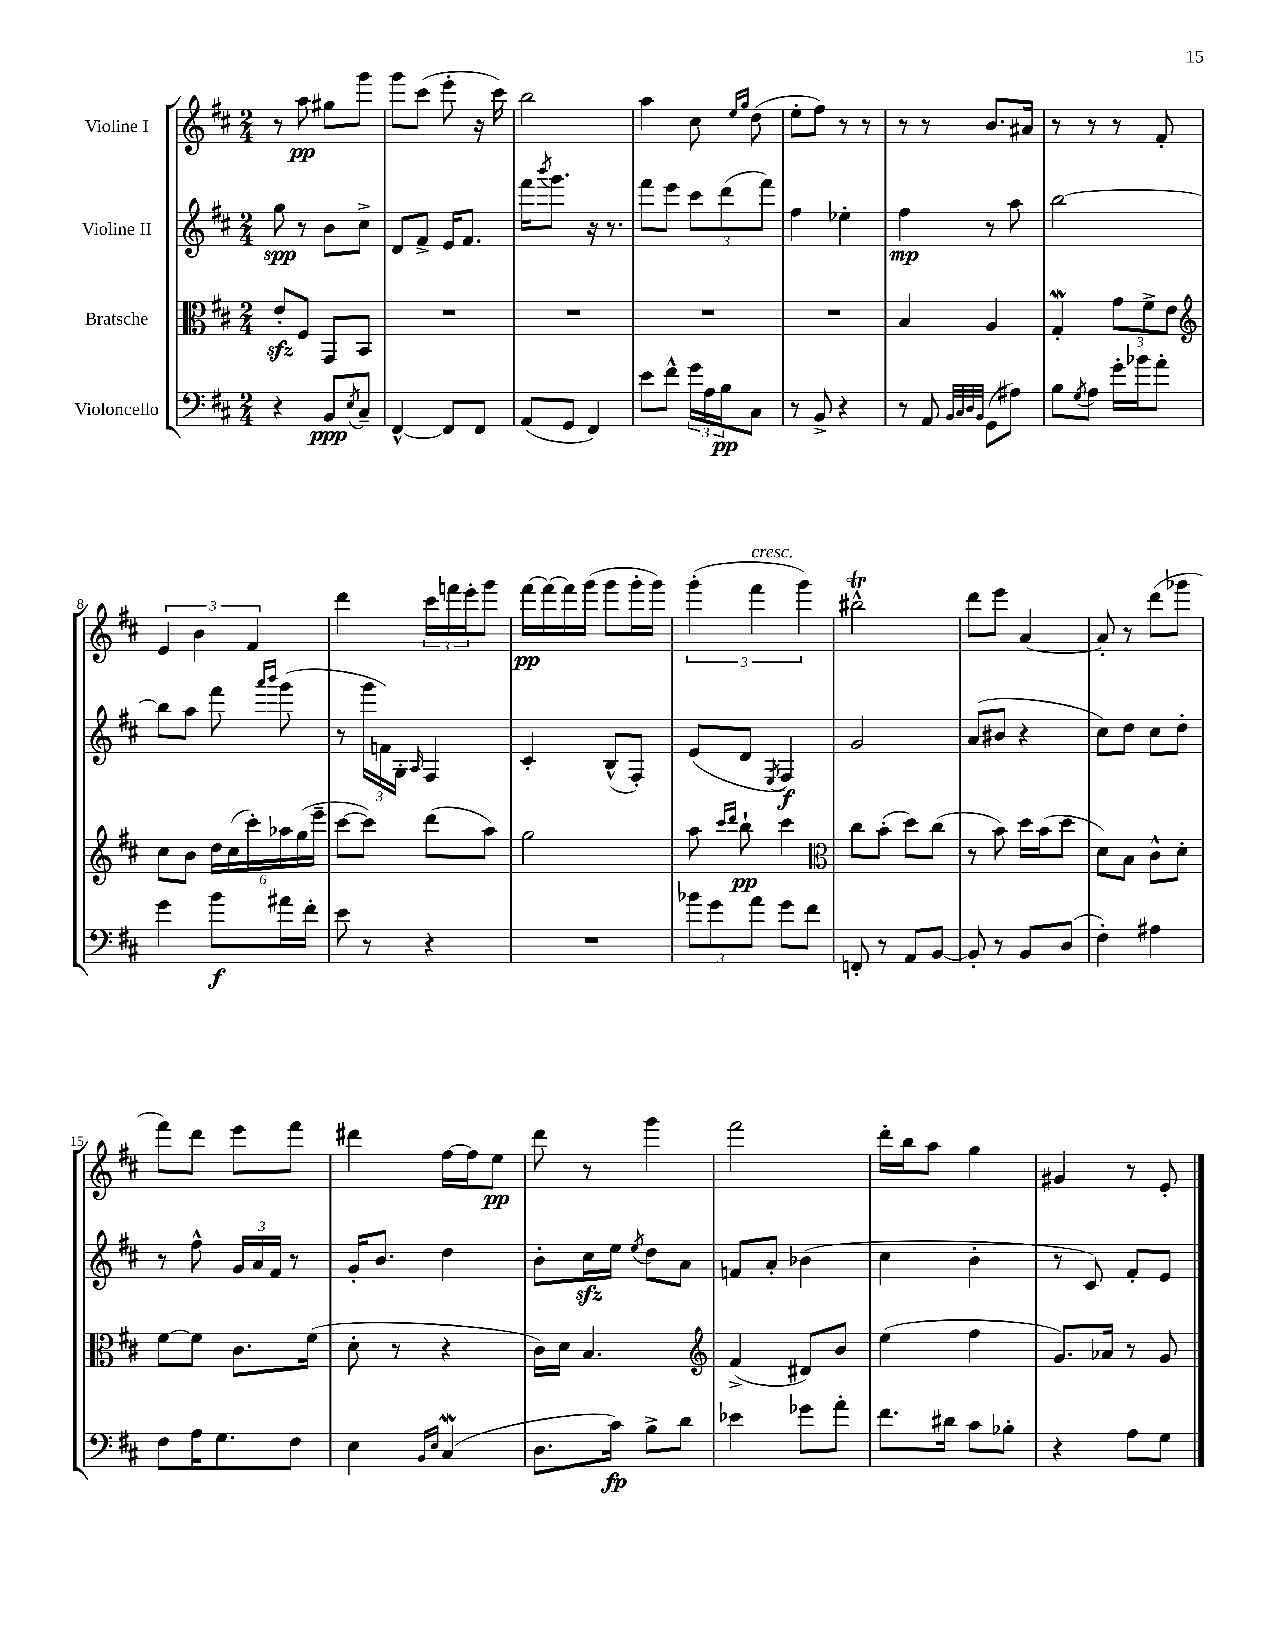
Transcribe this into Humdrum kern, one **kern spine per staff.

**kern	**kern	**kern	**kern
*staff4	*staff3	*staff2	*staff1
*clefF4	*clefC3	*clefG2	*clefG2
*k[f#c#]	*k[f#c#]	*k[f#c#]	*k[f#c#]
*M2/4	*M2/4	*M2/4	*M2/4
4r	8e'	8gg	8r
.	8F#	8r	8aa
8BB	8GG	8b	8gg#
8qE	.	.	.
8C#~	8BB	8cc#^	8ggg
=	=	=	=
[4FF#^^	2r	8d	8ggg
.	.	8f#^	(8ccc#
8FF#]	.	16e	8eee'
.	.	8.f#	.
8FF#	.	.	16r
.	.	.	16ccc#)
=	=	=	=
(8AA	2r	16fff#	2bb
.	.	8qbbb	.
.	.	8.ggg	.
8GG	.	.	.
4FF#)	.	16r	.
.	.	8.r	.
=	=	=	=
8e	2r	8fff#	4aa
8f#^^	.	8eee	.
24g	.	12ccc#	8cc#
24A	.	.	.
24B	.	(12ddd	.
.	.	.	16qqee
.	.	.	16qqgg
8C#	.	.	(8dd
.	.	12fff#)	.
=	=	=	=
8r	2r	4ff#	8ee'
8BB^	.	.	8ff#)
4r	.	4ee-'	8r
.	.	.	8r
=	=	=	=
8r	4B	4ff#	8r
8AA	.	.	8r
32qqBB	.	.	.
32qqC#	.	.	.
32qqD	.	.	.
32qqBB	.	.	.
(8GG	4A	8r	8.b
8A#)	.	8aa	.
.	.	.	16a#
=	=	=	=
8B	4G'	[2bb	8r
8qG	.	.	.
8A	.	.	8r
16g'	12g	.	8r
16b-	.	.	.
.	12f#^	.	.
8a'	.	.	8f#'
.	12e	.	.
=	=	=	=
*	*clefG2	*	*
4g	8cc#	8bb]	6e
.	8b	8aa	.
.	.	.	6b
8b	24dd	8fff#	.
.	(24cc#	.	.
.	24ccc#')	.	6f#
.	.	16qqaaa	.
.	.	16qqbbb	.
16a#	24aa-	(8ggg	.
.	(24gg	.	.
16f#'	.	.	.
.	24eee~	.	.
=	=	=	=
8e	[8ccc#	8r	4ddd
8r	8ccc#])	24ggg	.
.	.	24f)	.
.	.	24G'	.
.	.	16qqA	.
4r	(8ddd	4F#	24ccc#
.	.	.	24fff
.	.	.	24eee'
.	8aa)	.	8ggg
=	=	=	=
2r	2gg	4c#'	[16fff#
.	.	.	16fff#_
.	.	.	16fff#]
.	.	.	(16ggg
.	.	(8B^^	8ggg
.	.	8F#')	16ggg'
.	.	.	16ggg)
=	=	=	=
12b-	8aa	(8e	(6ggg'
12g	.	.	.
.	16qqccc#	.	.
.	16qqddd	.	.
.	8bb`	8d	.
12a	.	.	6fff#
.	.	8qE	.
8g	4ccc#	4F#)	.
.	.	.	6ggg)
8f#	.	.	.
=	=	=	=
*	*clefC3	*	*
8FF'	8cc#	2g	2bb#^^
8r	(8b'	.	.
8AA	8dd)	.	.
[8BB	(8cc#	.	.
=	=	=	=
8BB']	8r	(8a	8ddd
8r	8b)	8b#	8eee
8BB	16dd	4r	[4a
.	(16b	.	.
(8D	8dd	.	.
=	=	=	=
4F#')	8d)	8cc#)	8a']
.	8B	8dd	8r
4A#	8c#^^	8cc#	(8ddd
.	8d'	8dd'	8ggg-
=	=	=	=
8F#	[8f#	8r	8fff#)
16A	8f#]	8ff#^^	8ddd
8.G	.	.	.
.	8.c#	24g	8eee
.	.	24a	.
.	.	24f#	.
8F#	.	8r	8fff#
.	(16f#	.	.
=	=	=	=
4E	8d'	16g'	4ddd#
.	.	8.b	.
.	8r	.	.
16qqBB	.	.	.
16qqE	.	.	.
(4C#	4r	4dd	[16ff#
.	.	.	16ff#]
.	.	.	8ee
=	=	=	=
8.D	16c#)	8b'	8ddd
.	16d	.	.
.	4.B	16cc#	8r
16c#)	.	16ee	.
.	.	8qee	.
8B^	.	8dd	4ggg
8d	.	8a	.
=	=	=	=
*	*clefG2	*	*
4e-	(4f#^	8f	2fff#
.	.	8a'	.
8g-	8d#)	(4b-	.
8a'	8b	.	.
=	=	=	=
8.f#	(4ee	4cc#	16ddd'
.	.	.	16bb
.	.	.	8aa
16d#	.	.	.
8c#	4ff#	4b'	4gg
8B-'	.	.	.
=	=	=	=
4r	8.g)	8r	4g#
.	.	8c#)	.
.	16a-	.	.
8A	8r	8f#'	8r
8G	8g	8e	8e'
==	==	==	==
*-	*-	*-	*-
